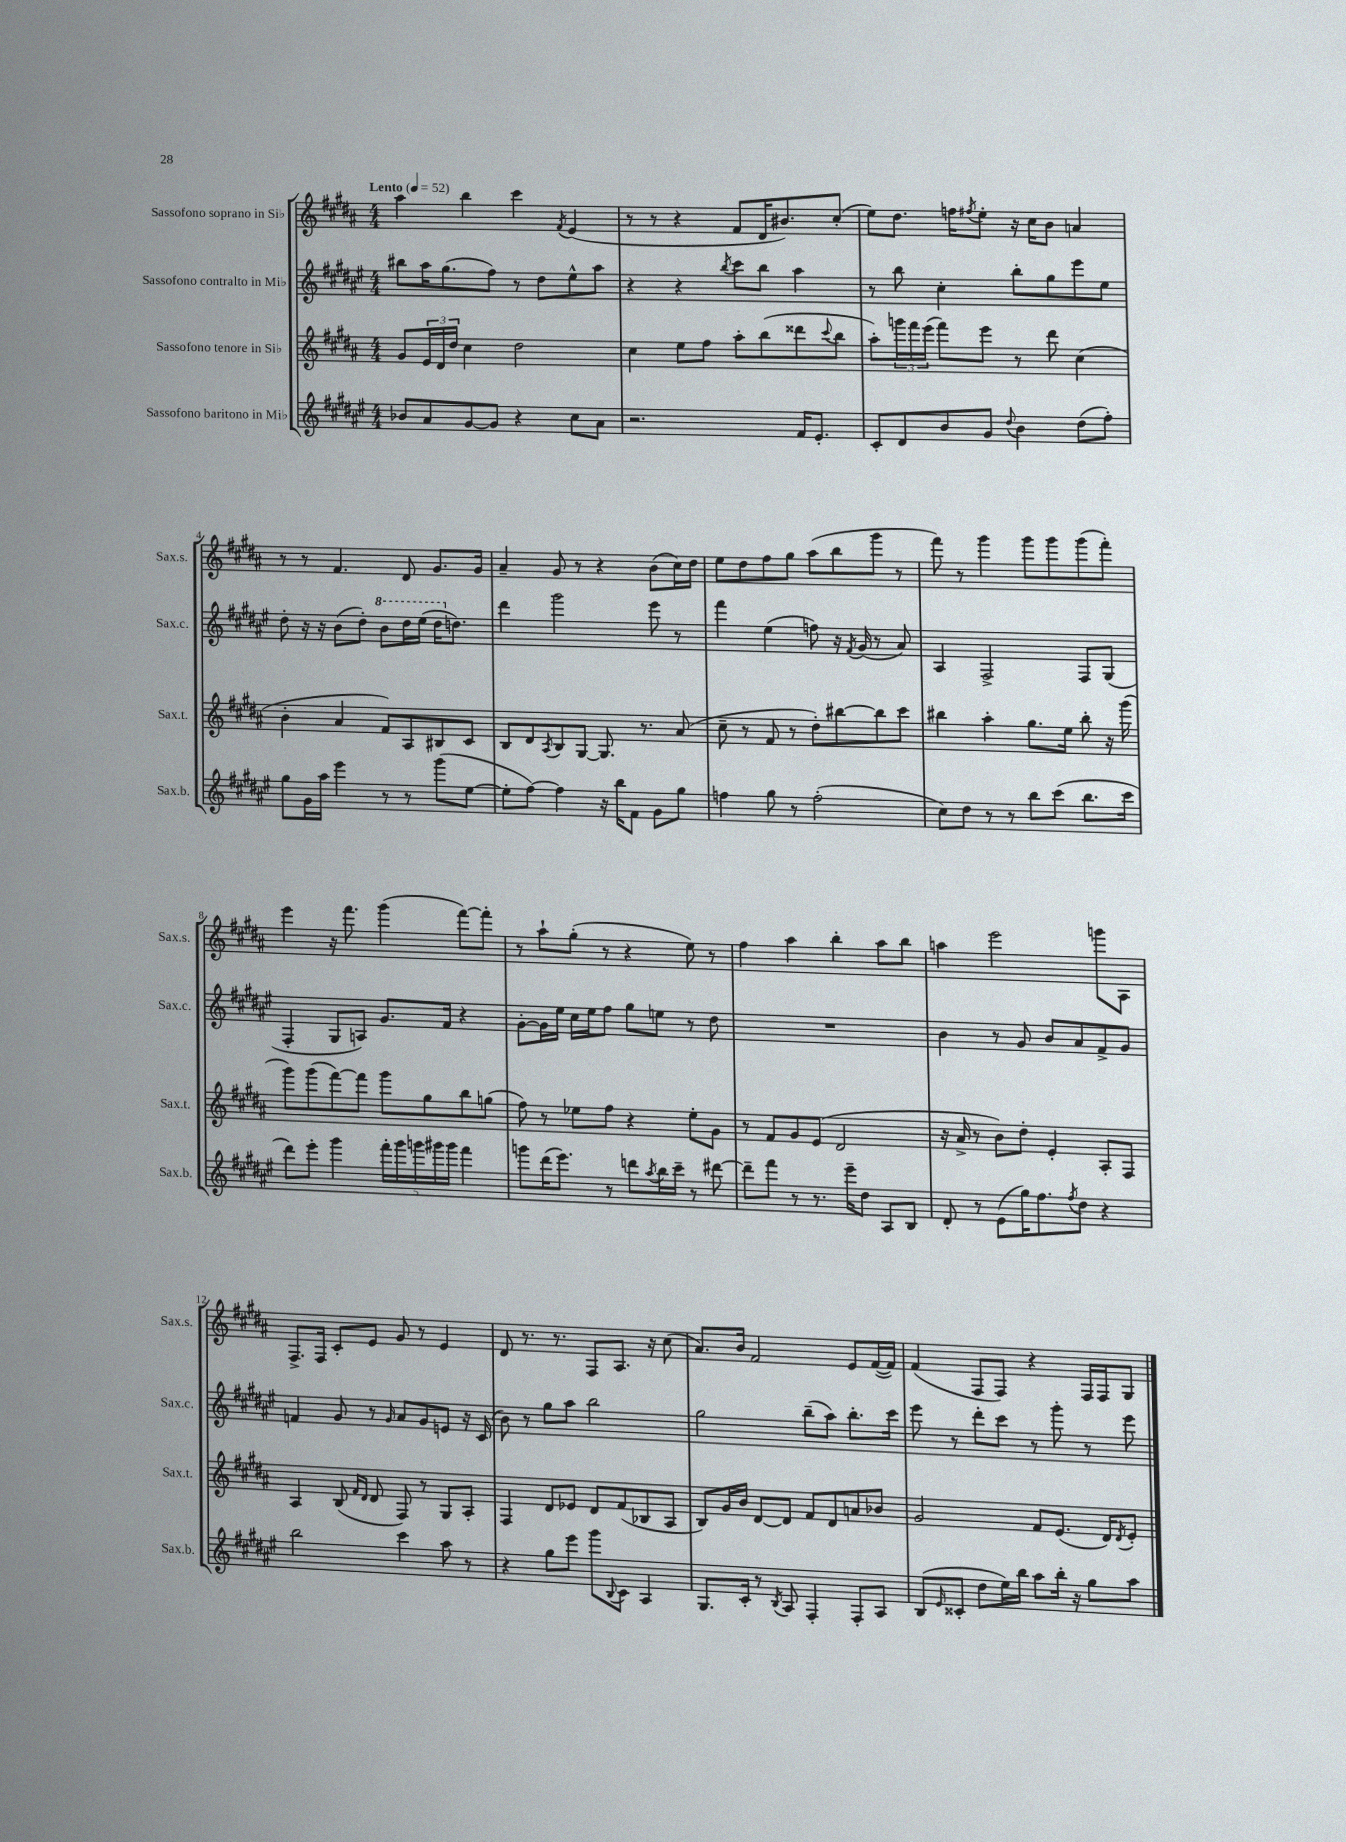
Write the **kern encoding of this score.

**kern	**kern	**kern	**kern
*part4	*part3	*part2	*part1
*staff4	*staff3	*staff2	*staff1
*I"Sassofono baritono in Mi♭	*I"Sassofono tenore in Si♭	*I"Sassofono contralto in Mi♭	*I"Sassofono soprano in Si♭
*I'Sax.b.	*I'Sax.t.	*I'Sax.c.	*I'Sax.s.
*clefG2	*clefG2	*clefG2	*clefG2
*k[f#c#g#d#a#e#]	*k[f#c#g#d#a#]	*k[f#c#g#d#a#e#]	*k[f#c#g#d#a#]
*M4/4	*M4/4	*M4/4	*M4/4
*MM52	*MM52	*MM52	*MM52
=1	=1	=1	=1
!	!	!	!LO:TX:a:B:t=Lento
8b-X/L	8g#/L	8bb#X\L	4aa#\
8a#/	24e/L	16aa#\K	.
.	24d#/	.	.
.	.	(8.gg#\	.
.	24dd#/JJ	.	.
[8g#/	4cc#\	.	4bb\
8g#/J]	.	8ff#\J)	.
4r	2dd#\	8r	4ccc#\
.	.	8dd#\L	.
.	.	.	8qf#/
8cc#\L	.	8ee#^^\	(4e/
8a#\J	.	8aa#\J	.
=2	=2	=2	=2
2.r	4cc#\	4r	8r
.	.	.	8r
.	8ee\L	4r	4r
.	8ff#\J	.	.
.	.	8qbb/	.
.	8aa#'\L	8ccc#\L	8f#/L
.	(8bb\	8bb\J	16d#/K
.	.	.	8.b#X/)
16f#/KL	8ddd##X\	4aa#\	.
8.e#'/J	.	.	.
.	8qqccc#/	.	.
.	8bb\J	.	(8cc#'/J
=3	=3	=3	=3
8c#'/L	8aa#'\L)	8r	8ee\L)
8d#/	24gggn\L	8bb\	8.dd#\J
.	24fff#\	.	.
.	(24eee\JJ	.	.
8b/	8fff#\L)	4cc#'\	.
.	.	.	16ffn\KL
.	.	.	8qff#X/
8g#/J	8eee\J	.	8ee'\J
8qqdd#/	.	.	.
4b\	8r	8bb'\L	16r
.	.	.	16cc#\KL
.	8ddd#\	8gg#\	8b\J
(8dd#\L	(4cc#\	8eee#\	4an/
8ff#'\J)	.	8ee#\J	.
!!LO:LB:g=z
=4	=4	=4	=4
8gg#\L	4b'\	8dd#'\	8r
16g#\L	.	16r	8r
16aa#\JJ	.	16r	.
4eee#\	4a#/	(8b\L	4.f#/
.	.	8dd#'\J)	.
*	*	*8va	*
8r	8f#/L)	8bb\L	.
8r	8A#/	16ddd#\L	8d#/
.	.	(16eee#\JJ	.
(8ggg#\L	8B#X/	16ddd#\KL	8.g#/L
*	*	*X8va	*
.	.	8.ddn\J)	.
[8ee#\J	8c#/J	.	.
.	.	.	16g#/Jk
=5	=5	=5	=5
8ee#'\L]	8B/L	4ddd#\	4a#~/
[8ff#\J)	8d#/	.	.
.	8qA#/	.	.
4ff#\]	8B/	2ggg#\	8g#/
.	[8G#/J	.	8r
16r	8.G#/]	.	4r
16bb\KL	.	.	.
8f#\J	.	.	.
.	8.r	.	.
8g#\L	.	8eee#\	(8b\L
8gg#\J	(8a#/	8r	16cc#\L)
.	.	.	16dd#\JJ
=6	=6	=6	=6
4ffn\	8cc#~\	4fff#\	8ee\L
.	8r	.	8dd#\
8gg#\	8f#/	(4ee#\	8ff#\
8r	8r	.	8gg#\J
(2ff'\	8dd#'\L)	8ffn\)	(8aa#\L
.	[8bb#X\	16r	8bb\
.	.	8qf#/	.
.	.	(16g#/	.
.	8bb#\]	8r	8ggg#\J
.	8ccc#\J	8a#/)	8r
=7	=7	=7	=7
8cc#\L)	4bb#X\	4A#/	8fff#\)
8dd#\J	.	.	8r
8r	4aa#'\	2F#^/	4ggg#\
8r	.	.	.
8bb\L	8.gg#\L	.	8ggg#\L
(8ccc#\J	.	.	8ggg#\
.	16ee\Jk	.	.
8.bb\L	8bb#'\	8F#/L	(8ggg#\
.	16r	(8G#/J	8fff#'\J)
16ccc#\Jk	(16ggg#\	.	.
!!LO:LB:g=z
=8	=8	=8	=8
8ddd#\L)	8ggg#\L)	4F#'/	4eee\
8eee#'\J	(8ggg#\	.	.
4ggg#\	[8fff#\)	8G#/L	16r
.	.	.	8.fff#\
.	8fff#\J]	8An/J)	.
20fff#'\LL	8ggg#\L	8.g#/L	(4ggg#\
20ggg#\	.	.	.
20gggn\	.	.	.
.	8gg#\	.	.
20ggg#X\	.	.	.
.	.	16f#/Jk	.
20ggg#\JJ	.	.	.
4fff#\	8bb\	4r	[8fff#\L)
.	(8ggn\J	.	8fff#'\J]
=9	=9	=9	=9
8gggn\L	8ff#\)	[8g#'\L	8r
(16ddd#\K	8r	16g#\L]	8aa#`\L
8.eee#\J)	.	16ee#\JJ	.
.	8ee-X\L	16cc#\LL	(8gg#'\J
.	.	16ee#\J	.
8r	8ff#\J	8ff#\J	8r
8dddn\L	4r	8gg#\L	4r
8qaa#/	.	.	.
16bb\L	.	8een\J	.
16ccc#~\JJ	.	.	.
8r	8ee-'\L	8r	8ee\)
[8ddd#X\	8g#\J	8dd#\	8r
=10	=10	=10	=10
8ddd#~\L]	8r	1r	4ff#\
8fff#\J	8f#/L	.	.
8r	8g#/	.	4aa#\
8.r	(8e/J	.	.
.	2d#/	.	4bb'\
16eee#~\KL	.	.	.
8dd#\J	.	.	.
8A#/L	.	.	8aa#\L
8B/J	.	.	8bb\J
=11	=11	=11	=11
8d#'/	16r	4b\	4aan\
.	16a#^/	.	.
8r	8r	.	.
(8e#\L	8b\L)	8r	2eee\
16gg#\K)	8dd#'\J	8g#/	.
8.ff#\	.	.	.
.	4e'/	8b/L	.
8qff#/	.	.	.
8dd#\J	.	8a#/	.
4r	8A#'/L	8f#^/	8gggn\L
.	8F#/J	8g#/J	8A#\J
!!LO:LB:g=z
=12	=12	=12	=12
2bb\	4A#/	4fn/	8.F#^/L
.	.	.	16F#/Jk
.	(8B/	8g#/	8c#'/L
.	16qqf#/LL	.	.
.	16qqd#/JJ	.	.
.	8d#/	8r	8e/J
.	.	16qqg#/	.
4ccc#\	8F#/)	8a#/L	8g#/
.	8r	8g#/	8r
8aa#\	8G#/L	8en/J	4e/
8r	8A#'/J	16r	.
.	.	(16c#/	.
=13	=13	=13	=13
4r	4F#/	8b\)	8d#/
.	.	8r	8.r
8gg#\L	8d#/L	8gg#\L	.
.	.	.	8.r
8eee#\J	8e-X/J	8aa#\J	.
8ggg#\L	8d#/L	2bb\	8F#/L
8qqB/	.	.	.
8c#\J	(8f#/	.	8.A#/J
4A#/	8B-X/	.	.
.	.	.	16r
.	8A#/J	.	(8cc#\
=14	=14	=14	=14
8.G#/L	8B/L)	2gg#\	8.a#/L)
.	16g#/L	.	.
16c#'/Jk	16b/JJ	.	16b/Jk
8r	[8d#/L	.	2f#/
8qB/	.	.	.
8A#/	8d#/J]	.	.
4F#'/	8f#/L	(8bb~\L	.
.	8d#/	8aa#\J)	.
8F#'/L	8an/	8.bb'\L	8e/L
8A#/J	8b-X/J	.	([16f#/L
.	.	16ccc#\Jk	16f#/JJ])
=15	=15	=15	=15
(8B/L	2g#/	8eee#\	(4f#/
16qqe#/	.	.	.
8c##X'/J	.	8r	.
8dd#\L	.	8ddd#'\L	8F#/L
16ee#\L)	.	8ccc#\J	8F#/J)
16bb\JJ	.	.	.
8aa#\L	8f#/L	8r	4r
16bb'\Jk	(8.e/J	8ggg#'\	.
16r	.	.	.
8gg#\L	.	8r	16F#/LL
.	16d#/KL)	.	16F#/J
.	8qd#/	.	.
8aa#\J	8e'/J	8eee#\	8G#/J
==	==	==	==
*-	*-	*-	*-
